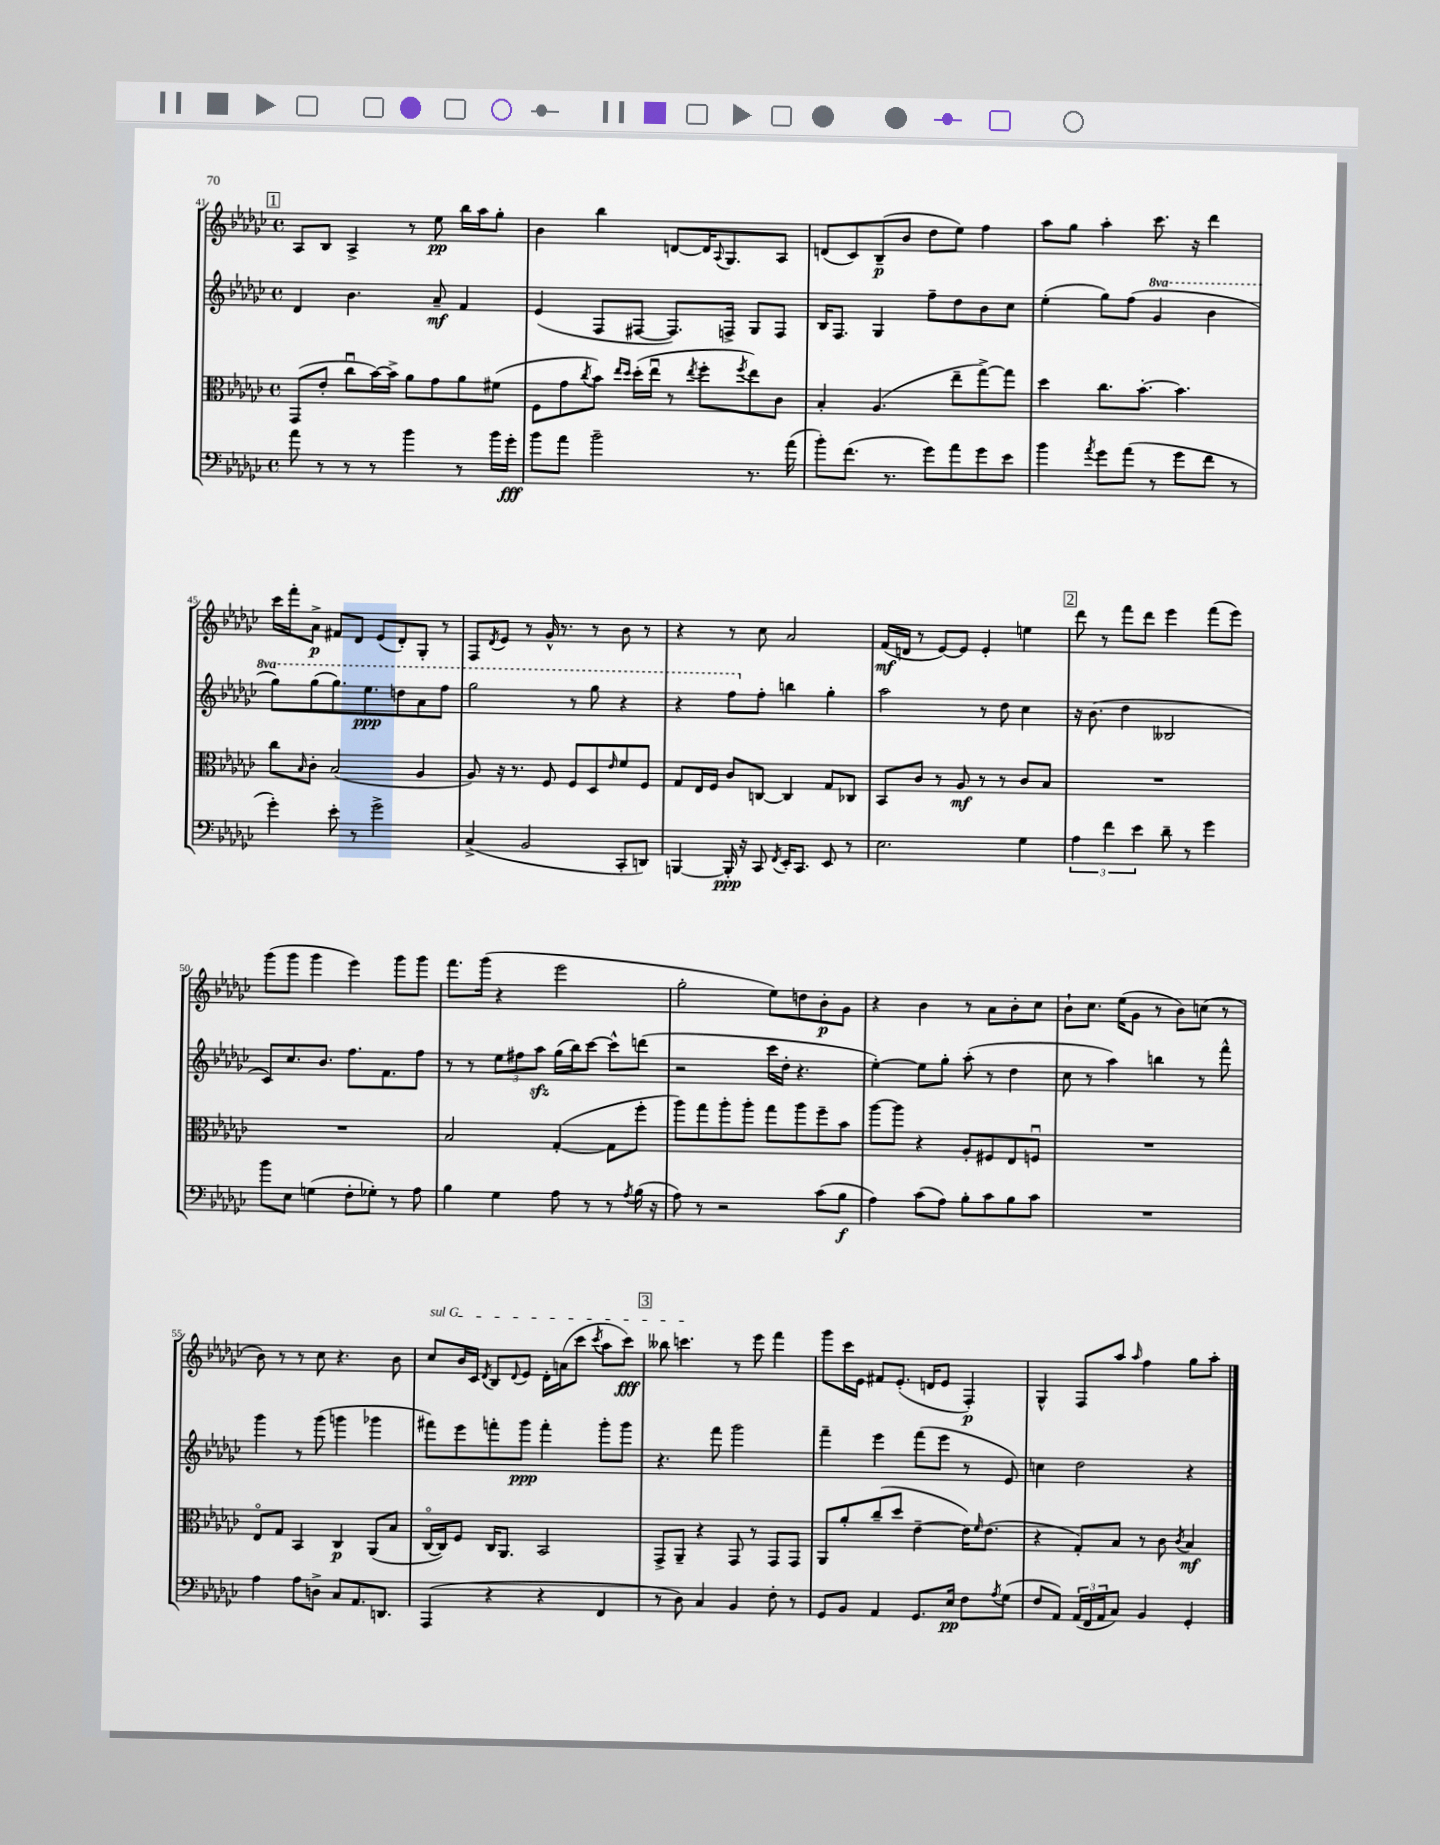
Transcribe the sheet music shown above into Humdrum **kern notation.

**kern	**kern	**kern	**kern
*staff4	*staff3	*staff2	*staff1
*clefF4	*clefC3	*clefG2	*clefG2
*k[b-e-a-d-g-c-]	*k[b-e-a-d-g-c-]	*k[b-e-a-d-g-c-]	*k[b-e-a-d-g-c-]
*M4/4	*M4/4	*M4/4	*M4/4
*met(c)	*met(c)	*met(c)	*met(c)
8a-	(8GG-	4d-	8A-
8r	8e-'	.	8B-
8r	8cc-u	4.b-	4A-^
8r	[16b-)	.	.
.	16b-^]	.	.
4b-	8a-	.	8r
.	8g-	8a-~	8ee-
8r	8a-	4f	16bb-
.	.	.	16aa-
16b-	(8f#	.	8gg-'
16g-'	.	.	.
=	=	=	=
8b-	8F	(4e-	4b-
8a-	8g-	.	.
.	8qcc-	.	.
2b-~	8b-)	8F	4bb-
.	16qqee-	.	.
.	16qqdd-	.	.
.	(16dd-'	[8F#	.
.	16ee-u	.	.
.	8r	8.F#])	[8d
.	8qee-	.	.
.	8ff'	.	16d]
.	.	.	8qqA-
.	.	16F^	8.G-
.	8qff	.	.
8.r	8ee-)	8G-	.
.	8c-	8F	8A-
(16a-	.	.	.
=	=	=	=
8b-')	4B-'	16B-	(8d
.	.	8.F	.
(8.f	.	.	8c-)
.	(4.A-	4G-	(8B-~
8.r	.	.	.
.	.	.	8b-
8g-)	.	8ff~	8dd-
8a-	8ee-~	8dd-	8ee-)
8g-	[8gg-^)	8b-	4ff
8e-	8gg-]	8cc-	.
=	=	=	=
4b-	4dd-	(4ee-'	8aa-
.	.	.	8gg-
8qa-	.	.	.
8g-	8.cc-	8gg-)	4aa-'
(8a-	.	(8ff	.
.	[8.b-'	.	.
8r	.	4gg-	8.ccc-
8g-	4.b-]	.	.
.	.	.	16r
8f	.	4bb-	4ddd-
8r	.	.	.
=	=	=	=
4g-')	8cc-	8ggg-)	16ccc-
.	.	.	16fff'
.	16qqB-	.	.
.	8c-'	(8ggg-	8a-^
8e-'	(2B-	8.ggg-)	8f#
8r	.	.	8d-
.	.	8.eee-	.
2g-^	.	.	(8e-
.	.	8ddd	8d-')
.	4A-	8aa-	8G-'
.	.	8fff	8r
=	=	=	=
(4C-^	8A-)	2ggg-	8F
.	.	.	8qd-
.	16r	.	8e-
.	8.r	.	.
2BB-	.	.	8r
.	8F	.	16g-^^
.	.	.	8.r
.	8F	8r	.
.	8D-	8ggg-	8r
.	16qqe-	.	.
8CC-'	8f	4r	8b-
8DD)	8F	.	8r
=	=	=	=
[4BBB	8G-	4r	4r
.	16E-	.	.
.	16F	.	.
16BBB']	8c-	8fff	8r
16r	.	.	.
8CC-	[8C	8ff'	8cc-
8qFF	.	.	.
16EE-'	4C]	4bb	2a-
8.CC-	.	.	.
8EE-	8G-	4gg-'	.
8r	8C-	.	.
=	=	=	=
2.E-	8BB-	2aa-	(16f
.	.	.	16d
.	8c-	.	8r
.	8r	.	[8e-)
.	8A-	.	8e-]
.	8r	8r	4e-'
.	8r	8dd-	.
4G-	8c-	4cc-	4ee
.	8B-	.	.
=	=	=	=
6A-	1r	16r	8ddd-
.	.	(8.b-	.
.	.	.	8r
6f	.	.	.
.	.	4dd-	8fff
6e-	.	.	.
.	.	.	8ddd-
8d-~	.	2B--	4eee-
8r	.	.	.
4g-	.	.	(8fff
.	.	.	8eee-)
=	=	=	=
8b-	1r	8c-)	(8ggg-
8E-	.	8.cc-	8ggg-
(4G	.	.	4ggg-
.	.	8.b-	.
8F'	.	8.ff	4eee-)
8G-')	.	.	.
.	.	8.f	.
8r	.	.	8ggg-
8A-	.	8ff	8ggg-
=	=	=	=
4B-	2B-	8r	8.fff
.	.	8r	.
.	.	.	(16ggg-
4G-	.	12ee-	4r
.	.	12ff#	.
.	.	12aa-	.
8A-	([4G-'	(16gg-	2eee-
.	.	16bb-)	.
8r	.	[8ccc-	.
8r	8G-]	8ccc-^^]	.
8qA-	.	.	.
(16B-	8ff'	(8ddd	.
16r	.	.	.
=	=	=	=
8A-)	8aa-)	2r	2gg-'
8r	8gg-	.	.
2r	8aa-'	.	.
.	8aa-'	.	.
.	8gg-	16ccc-	8ee-)
.	.	16dd-'	.
.	8aa-	4.r	8dd
(8c-	8ff~	.	8b-'
8B-	8b-	.	8g-
=	=	=	=
4A-)	[8aa-	[4ee-')	4r
.	8aa-]	.	.
(8c-	4r	8ee-]	4b-
8A-)	.	8gg-'	.
8B-'	8A-'	(8aa-'	8r
8c-	8F#	8r	8a-
8B-	8E-	4dd-	8b-'
8c-	8Fu	.	8cc-
=	=	=	=
1r	1r	8cc-	8b-`
.	.	8r	8.cc-
.	.	4aa-)	.
.	.	.	(16ee-
.	.	.	8g-
.	.	4bb	8r
.	.	.	8b-)
.	.	8r	(8cc
.	.	8fff^^	8r
=	=	=	=
4A-	8E-o	4ggg-	8b-)
.	8G-	.	8r
8A-	4BB-	8r	8r
8D^	.	(8ggg-	8cc-
8C-	4C-	4ggg	4.r
8.AA-	.	.	.
.	(8AA-	4ggg-	.
8.DD	.	.	.
.	8B-	.	8b-
=	=	=	=
(4AAA-	[16C-o	8fff#)	8cc-
.	16C-])	.	.
.	8F	8eee-	16b-
.	.	.	16c-
.	.	.	8qd-
4r	16C-	8fff'	8B-
.	8.AA-	.	.
.	.	.	8qqd-
.	.	8ggg-	8e-
4r	2BB-	4fff'	16d-'
.	.	.	(16a
.	.	.	8ccc-
.	.	.	8qccc-
4FF	.	8ggg-'	8aa-
.	.	8ggg-	8ccc-)
=	=	=	=
8r	8GG-^	4.r	8bb--
8D-)	8AA-~	.	4.ccc
4C-	4r	.	.
.	.	8fff	.
4BB-	8GG-	2ggg-	8r
.	8r	.	8eee-
8F'	8GG-	.	4fff
8r	8GG-	.	.
=	=	=	=
8GG-	8AA-	4fff~	8ggg-
8BB-	8a-'	.	16ccc-
.	.	.	16e-
4AA-	(8cc-~	4eee-	8f#
.	8dd-	.	(8.e-'
8.GG-	[4e-~	(8fff	.
.	.	.	16d
.	.	8eee-	8e-
16E-	.	.	.
8F	16e-])	8r	4F')
.	16qqf	.	.
.	(8.e-	.	.
8qA-	.	.	.
(8G-	.	8e-)	.
=	=	=	=
8F	4r	4cc	4G-^^
8AA-)	.	.	.
(24AA-	8G-')	2dd-	8F
24FF	.	.	.
24AA-	.	.	.
8C-)	8B-	.	8aa-
.	.	.	16qqaa-
4BB-	8r	.	4ff
.	8c-	.	.
.	8qc-	.	.
4GG-'	4B-	4r	8gg-
.	.	.	8aa-'
==	==	==	==
*-	*-	*-	*-
